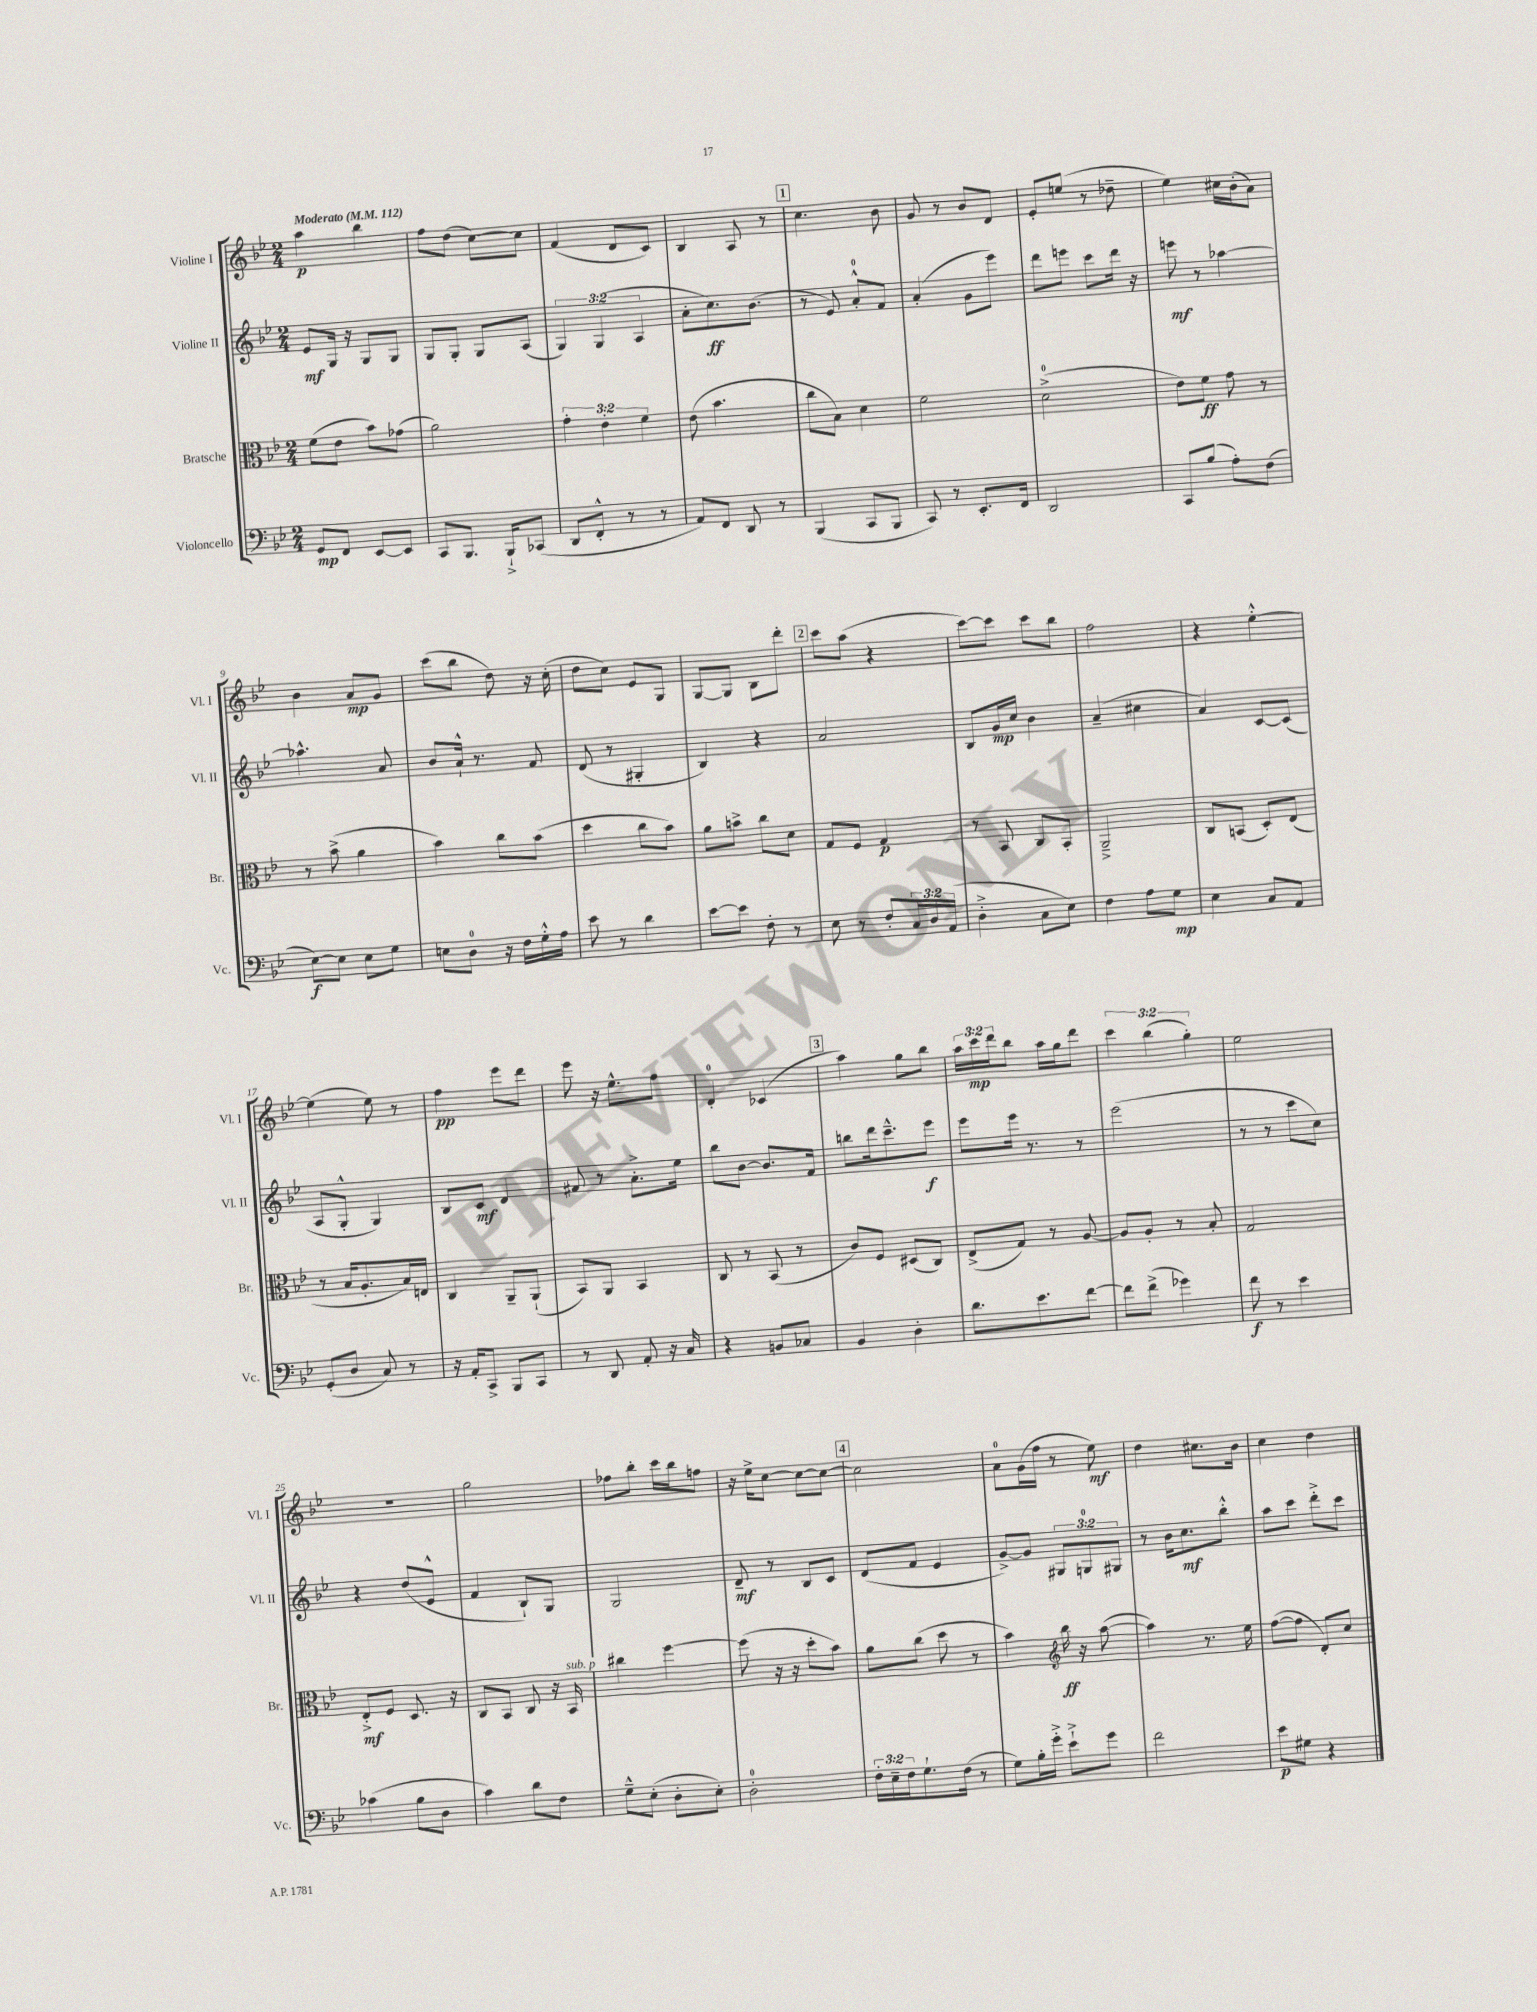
<<
\new StaffGroup <<
\new Staff = "s0" \with { instrumentName = "Violine I" shortInstrumentName = "Vl. I" } {
    \clef treble \key bes \major \numericTimeSignature \time 2/4 \override Staff.TupletNumber.text = #tuplet-number::calc-fraction-text \tempo "Moderato" 4 = 112
    a''4\p bes''4 |
    f''8 d''8( c''8~) c''8 |
    f'4( d'8 c'8) |
    bes4 a8 r8 |
    \mark \markup { \box "1" } c''4. bes'8 |
    g'8 r8 bes'8 d'8 |
    ees'8-. e''8( r8 des''8-- |
    ees''4) cis''16 bes'16-.( a'8) |
    bes'4 a'8\mp g'8 |
    c'''8( bes''8 d''8) r16 c''16-.( |
    d''8 c''8) ees'8 g8 |
    g8~ g8 bes8 d'''8-. |
    \mark \markup { \box "2" } c'''8 a''8( r4 |
    c'''8~) c'''8 c'''8 bes''8 |
    f''2 |
    r4 ees''4~-.-^ |
    ees''4( ees''8) r8 |
    f''4\pp ees'''8 d'''8 |
    ees'''8 r16 ees''8.-^ f''8 |
    d'4-0-. ces'4( |
    \mark \markup { \box "3" } a''4) g''8 bes''8 |
    \tuplet 3/2 { a''16 c'''16\mp d'''16 } bes''8 a''16 g''16 d'''8 |
    \tuplet 3/2 { c'''4 bes''4( g''4-.) } |
    ees''2 |
    r2 |
    g''2 |
    fes''8 bes''8-. c'''16 bes''16 f''8 |
    r16 ees''16-> c''8~ c''8~ c''8~ |
    \mark \markup { \box "4" } c''2 |
    a'8-0 g'16( f''16 r8 ees''8\mf) |
    d''4 cis''8. bes'16 |
    c''4 d''4 \bar "|." |
}
\new Staff = "s1" \with { instrumentName = "Violine II" shortInstrumentName = "Vl. II" } {
    \clef treble \key bes \major \numericTimeSignature \time 2/4 \override Staff.TupletNumber.text = #tuplet-number::calc-fraction-text
    ees'8\mf g16 r16 g8 g8 |
    g8 g8-. g8 a8( |
    \tuplet 3/2 { g4) g4( a4 } |
    a'8-. c''8.\ff) bes'8.( |
    \mark \markup { \box "1" } r8 ees'8) a'8-0-.-^ f'8 |
    a'4-.( g'8 ees'''8) |
    d'''8 e'''8 c'''8 d'''16 r16 |
    e'''8\mf r8 aes''4~ |
    aes''4.-^ a'8 |
    bes'8 a'16-!-^ r8. f'8 |
    d'8( r8 gis4-. |
    bes4) r4 |
    \mark \markup { \box "2" } a'2 |
    bes8 g'16\mp c''16 bes'4 |
    a'4--( cis''4 |
    a'4) c'8~ c'8( |
    a8 g8-.-^ g4) |
    bes8 c'8\mf d'4 |
    fis'8 r8 a'8.-.-> ees''16 |
    bes''8 bes'8~ bes'8. f'16 |
    \mark \markup { \box "3" } b''8 d'''16 c'''8.---^ ees'''8\f |
    ees'''8 ees'''16 r8. r8 |
    ees'''2( |
    r8 r8 c'''8 c''8) |
    r4 d''8( ees'8-^ |
    f'4 bes8-!) g8 |
    g2 |
    d'8--\mf r8 bes8 c'8 |
    \mark \markup { \box "4" } d'8( f'8 ees'4 |
    g'8~->) g'8 \tuplet 3/2 { gis8 g8-0 gis8 } |
    r8 bes'16 c''8.\mf bes''8-.-^ |
    a''8 c'''8 d'''8-.-> c'''8 \bar "|." |
}
\new Staff = "s2" \with { instrumentName = "Bratsche" shortInstrumentName = "Br." } {
    \clef alto \key bes \major \numericTimeSignature \time 2/4 \override Staff.TupletNumber.text = #tuplet-number::calc-fraction-text
    f'8( ees'8 bes'8) ges'8( |
    a'2) |
    \tuplet 3/2 { g'4-. ees'4-. f'4 } |
    ees'8( bes'4. |
    \mark \markup { \box "1" } c''8 bes8) d'4 |
    f'2 |
    d'2-0->( |
    ees'8) f'8\ff g'8 r8 |
    r8 bes'8->( a'4 |
    bes'4) c''8 bes'8( |
    d''4 c''8 bes'8) |
    a'8 b'8-> c''8 d'8 |
    \mark \markup { \box "2" } g8 f8 g4\p |
    r8 bes,8 c8 bes,8-. |
    a,2---> |
    c8 b,8( d8-.) ees8( |
    r8 bes16 a8.-. bes16) e16 |
    c4 a,8-- a,8-!( |
    bes,8) a,8 bes,4 |
    c8 r8 bes,8( r8 |
    \mark \markup { \box "3" } c'8) f8 dis8( c8) |
    ees8->( g8) r8 a8~ |
    a8 a8-. r8 bes8-. |
    g2 |
    ees8-.->\mf f8 d8. r16 |
    c8 bes,8 c8 r16 bes,16^\markup { \italic "sub. p" } |
    cis''4 f''4~ |
    f''8( r16 r16 d''8-. bes'8) |
    \mark \markup { \box "4" } a'8 c''8( d''8 r8 |
    bes'4) \clef treble bes''16\ff r16 a''8~( |
    a''4) r8. ees''16 |
    f''8~( f''8 d'8-.) c''8 \bar "|." |
}
\new Staff = "s3" \with { instrumentName = "Violoncello" shortInstrumentName = "Vc." } {
    \clef bass \key bes \major \numericTimeSignature \time 2/4 \override Staff.TupletNumber.text = #tuplet-number::calc-fraction-text
    g,8\mp f,8 ees,8~ ees,8 |
    c,8 bes,,8. bes,,16-!-> ces,8( |
    d,8 f,8-.-^ r8 r8 |
    a,8) f,8 d,8 r8 |
    \mark \markup { \box "1" } bes,,4( c,8 bes,,8 |
    c,8) r8 ees,8.-. f,16 |
    d,2 |
    c,8 bes8( a8-.) f8( |
    ees8~\f) ees8 ees8 g8 |
    e8 d8-0 r16 f16 g16-.-^ a16 |
    ees'8 r8 d'4 |
    ees'8~ ees'8 f8-. r8 |
    \mark \markup { \box "2" } ees8 r8 f8-. \tuplet 3/2 { c16 d16 a,16( } |
    d4-.-> c8 ees8) |
    f4 a8 g8\mp |
    ees4 c8 a,8 |
    g,8-.( d8 c8) r8 |
    r16 a,16-. c,8-> bes,,8 c,8 |
    r8 d,8 a,8-. r16 c16 |
    r4 b,8 ces8 |
    \mark \markup { \box "3" } bes,4 d4-. |
    d'8. ees'8. f'8~ |
    f'8 f'8->( ges'4) |
    f'8\f r8 ees'4 |
    ces'4( bes8 d8 |
    c'4) d'8 f8 |
    g8---^ ees8-.( d8-. ees8-.) |
    d2-0-. |
    \mark \markup { \box "4" } \tuplet 3/2 { f16-. ees16-- f16 } g8.-! f16( r8 |
    g8) bes16-. g'16-.-> ees'8-!-> g'8 |
    f'2 |
    ees'8\p gis8 r4 \bar "|." |
}
>>
>>
